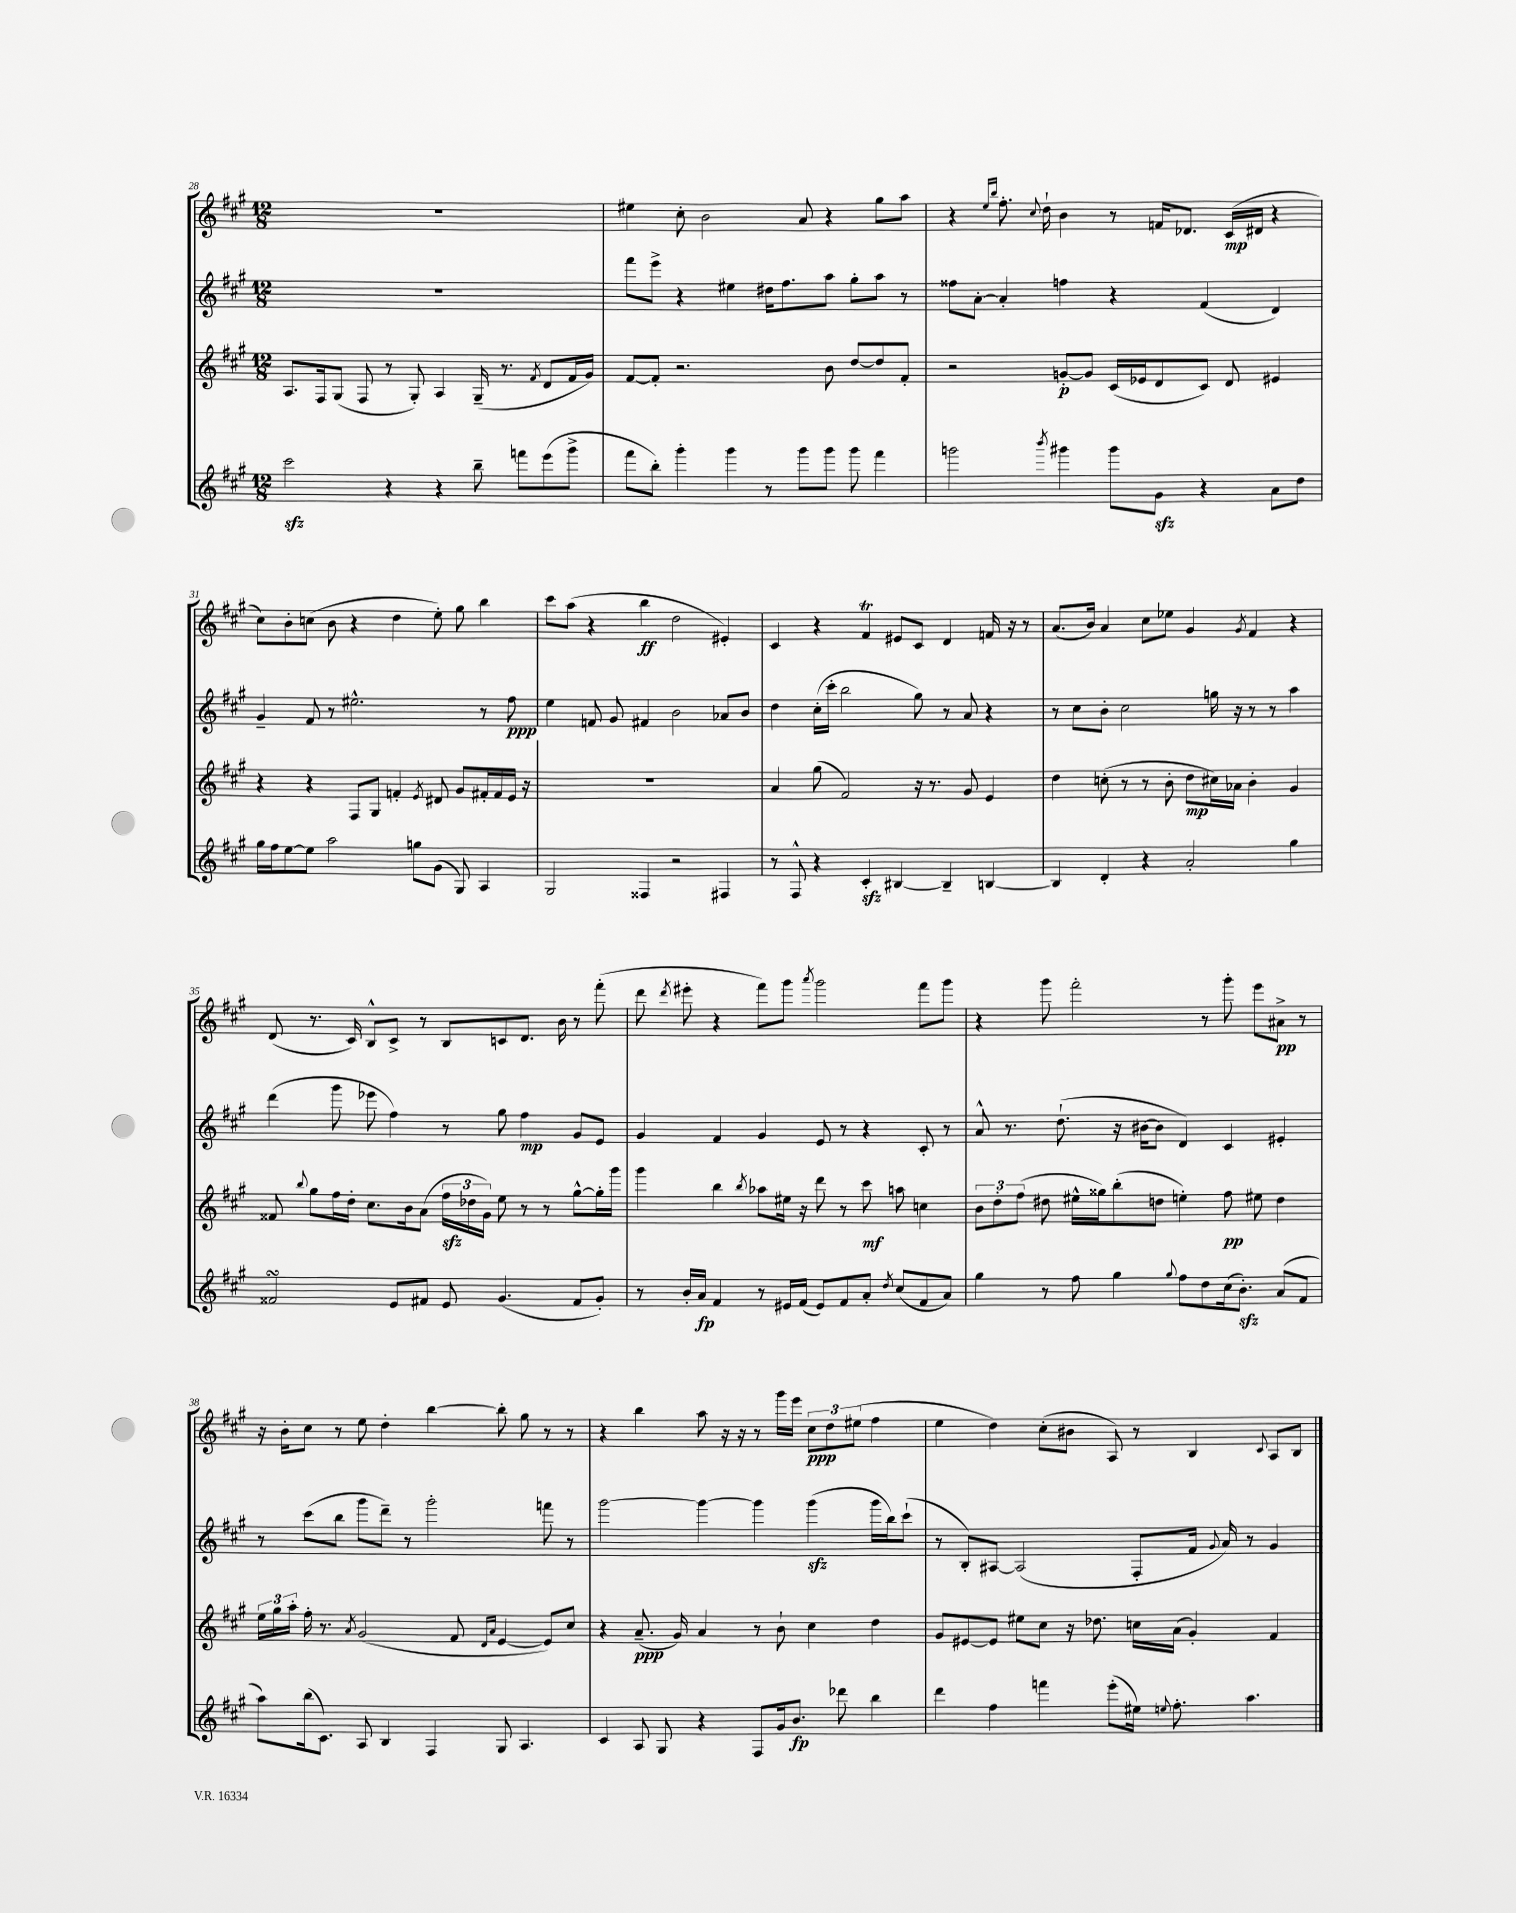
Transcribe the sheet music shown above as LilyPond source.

<<
\new StaffGroup <<
\new Staff = "s0" {
    \clef treble \key a \major \numericTimeSignature \time 12/8
    \autoBeamOff R1. |
    eis''4 cis''8-. b'2 a'8 r4 gis''8[ a''8] |
    r4 \grace { e''16[ b''16] } fis''8.-. \appoggiatura { cis''8 } d''16-! b'4 r8 f'16[ des'8.] cis'16[\mp( dis'16] r4 |
    cis''8[) b'8-. c''8]( b'8 r4 d''4 e''8-.) gis''8 b''4 |
    cis'''8[ a''8]( r4 b''4\ff d''2 eis'4-.) |
    cis'4 r4 fis'4\trill eis'8[ cis'8] d'4 f'16 r16 r8 |
    a'8.[( b'16]) a'4 cis''8[ ees''8] gis'4 \acciaccatura { gis'8 } fis'4 r4 |
    d'8( r8. cis'16) b8[-^ cis'8]-> r8 b8[ c'8 d'8.] b'16 r8 fis'''8-.( |
    d'''8 \acciaccatura { d'''8 } eis'''8-. r4 fis'''8[) gis'''8] \acciaccatura { a'''8 } gis'''2 fis'''8[ gis'''8] |
    r4 gis'''8 fis'''2-. r8 gis'''8-. e'''8[ ais'8]->\pp r8 |
    r16 b'16[-. cis''8] r8 e''8 d''4-. b''4~ b''8-. gis''8 r8 r8 |
    r4 b''4 a''8 r16 r16 r8 gis'''16[ e'''16] \tuplet 3/2 { cis''8[\ppp d''8 eis''8]( } fis''4 |
    e''4 d''4) cis''8[-.( bis'8] a8) r8 b4 \appoggiatura { cis'8 } a8[ b8] \bar "|." |
}
\new Staff = "s1" {
    \clef treble \key a \major \numericTimeSignature \time 12/8
    \autoBeamOff R1. |
    fis'''8[ e'''8]-> r4 eis''4 dis''16[ fis''8. a''8] gis''8[-. a''8] r8 |
    fisis''8[ a'8]~-. a'4-. f''4 r4 fis'4( d'4) |
    gis'4-- fis'8 r8 eis''2.-^ r8 fis''8\ppp |
    e''4 f'8 gis'8 fis'4 b'2 aes'8[ b'8] |
    d''4 cis''16[-.( cis'''16]-. b''2 gis''8) r8 a'8 r4 |
    r8 cis''8[ b'8]-. cis''2 g''16 r16 r8 r8 a''4 |
    d'''4( gis'''8 ees'''8 fis''4) r8 gis''8 fis''4\mp gis'8[ e'8] |
    gis'4 fis'4 gis'4 e'8 r8 r4 cis'8-. r8 |
    a'8-^ r8. d''8.-!( r16 bis'16[~ bis'8] d'4) cis'4 eis'4-. |
    r8 cis'''8[( b''8] gis'''8[ d'''8]--) r8 gis'''2-. f'''8 r8 |
    gis'''2~ gis'''4~ gis'''4 gis'''4\sfz( gis'''16[ b''16) cis'''8]-!( |
    r8 b8[-.) ais8]~ ais2( fis8[-. fis'16] \appoggiatura { gis'8 } a'16) r8 gis'4 \bar "|." |
}
\new Staff = "s2" {
    \clef treble \key a \major \numericTimeSignature \time 12/8
    \autoBeamOff a8.[ fis16 gis8]( fis8 r8 gis8-.) a4 gis16--( r8. \acciaccatura { fis'8 } d'8[ fis'16 gis'16]) |
    fis'8[~ fis'8]-. r2. b'8 d''8[~ d''8 fis'8]-. |
    r2 g'8[~-.\p g'8] cis'16[( ees'16 d'8 cis'8]) d'8 eis'4 |
    r4 r4 fis8[ gis8] f'4-. \acciaccatura { e'8 } dis'8 gis'8[ fis'16-. fis'16 e'16] r16 |
    R1. |
    a'4 gis''8( fis'2) r16 r8. gis'8 e'4 |
    d''4 c''8-.( r8 r8 b'8-. d''8[\mp cis''16) aes'16] b'4-. gis'4 |
    fisis'8 \appoggiatura { b''8 } gis''8[ fis''16 d''16]-. cis''8.[ b'16 a'8]( \tuplet 3/2 { fis''16[\sfz des''16 gis'16]) } e''8 r8 r8 gis''8[~-^ gis''16-. gis'''16] |
    gis'''4 b''4 \acciaccatura { b''8 } aes''8[ eis''16] r16 d'''8 r8 cis'''8\mf a''8 c''4 |
    \tuplet 3/2 { b'8[ d''8-. fis''8]( } dis''8 eis''16[-^ gisis''16) b''8-.( d''8] e''4-.) fis''8\pp eis''8 d''4 |
    \tuplet 3/2 { e''16[ gis''16 a''16]-. } fis''16-. r8. \acciaccatura { a'8 } gis'2( fis'8 \grace { d'16[ a'16] } e'4~ e'8[) cis''8] |
    r4 a'8.--\ppp( gis'16) a'4 r8 b'8-! cis''4 d''4 |
    gis'8[ eis'8~ eis'8] eis''8[ cis''8] r16 des''8. c''16[ a'16]( gis'4-.) fis'4 \bar "|." |
}
\new Staff = "s3" {
    \clef treble \key a \major \numericTimeSignature \time 12/8
    \autoBeamOff cis'''2\sfz r4 r4 b''8-- f'''8[ e'''8( gis'''8]-> |
    fis'''8[ b''8]-.) gis'''4-. gis'''4 r8 gis'''8[ gis'''8] gis'''8 fis'''4 |
    g'''2 \acciaccatura { b'''8 } gis'''4 gis'''8[ gis'8]\sfz r4 a'8[ d''8] |
    gis''16[ fis''16 e''8~ e''8] a''2 g''8[ gis'8]( gis8) a4 |
    gis2 fisis4 r2 fis4 |
    r8 fis8-^ r4 cis'4-.\sfz bis4~ bis4-- b4~ |
    b4 d'4-. r4 a'2-. gis''4 |
    fisis'2\turn e'8[ fis'8] e'8 gis'4.( fis'8[ gis'8]-.) |
    r8 b'16[-. a'16]\fp fis'4 r8 eis'16[ fis'16]( eis'8[) fis'8 a'8]-. \acciaccatura { d''8 } cis''8[( fis'8 a'8]) |
    gis''4 r8 fis''8 gis''4 \appoggiatura { gis''8 } fis''8[ d''8 cis''16( b'8.]-.\sfz) a'8[( fis'8] |
    a''8[) b''16( cis'8.]) a8 b4 fis4 gis8 a4. |
    cis'4 a8 gis8 r4 fis8[ gis'16 b'8.]\fp des'''8 b''4 |
    d'''4 fis''4 f'''4 e'''8[-.( eis''16]) \appoggiatura { e''8 } fis''8.-. a''4. \bar "|." |
}
>>
>>
\layout { \context { \Score currentBarNumber = #28 } }
